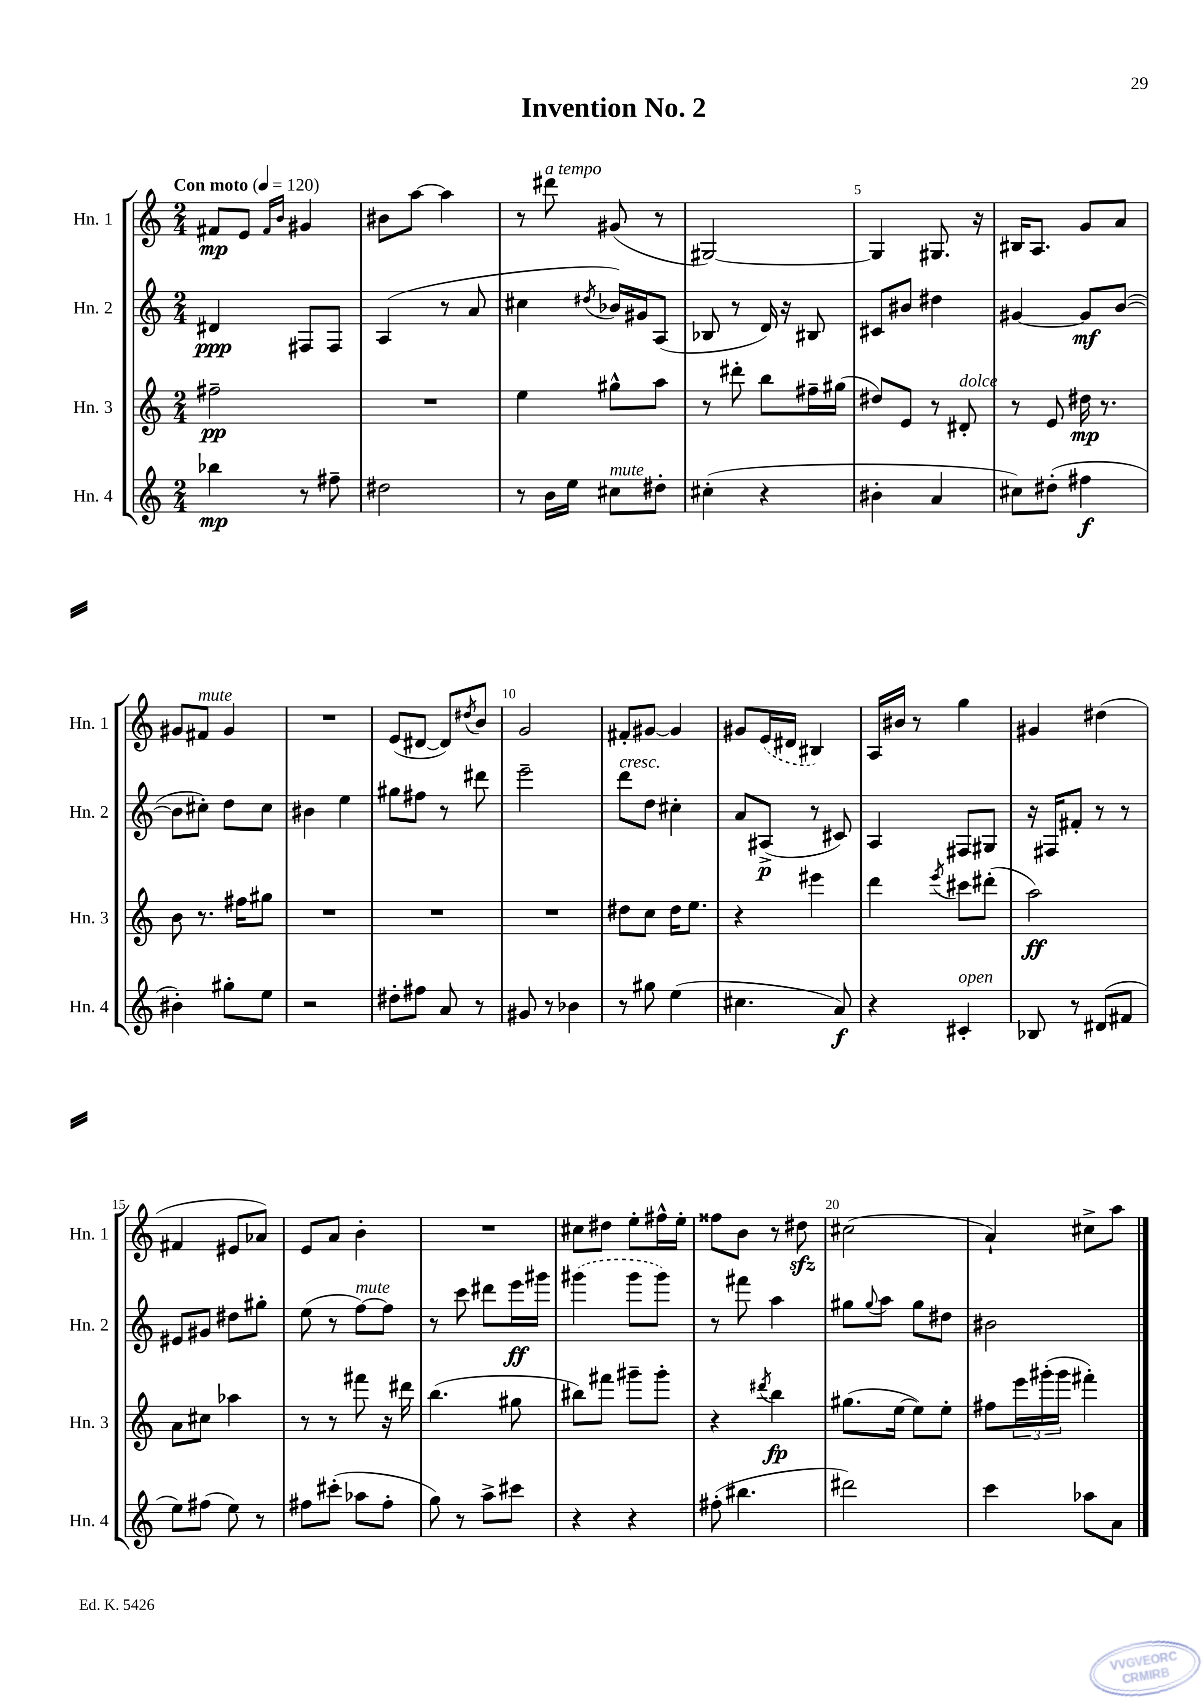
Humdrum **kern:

**kern	**dynam	**kern	**dynam	**kern	**dynam	**kern	**dynam
*part4	*part4	*part3	*part3	*part2	*part2	*part1	*part1
*staff4	*staff4	*staff3	*staff3	*staff2	*staff2	*staff1	*staff1
*I"Hn. 4	*	*I"Hn. 3	*	*I"Hn. 2	*	*I"Hn. 1	*
*I'Hn. 4	*	*I'Hn. 3	*	*I'Hn. 2	*	*I'Hn. 1	*
*clefG2	*	*clefG2	*	*clefG2	*	*clefG2	*
*k[]	*	*k[]	*	*k[]	*	*k[]	*
*M2/4	*	*M2/4	*	*M2/4	*	*M2/4	*
*MM120	*	*MM120	*	*MM120	*	*MM120	*
=1	=1	=1	=1	=1	=1	=1	=1
!	!	!	!	!	!	!LO:TX:a:B:t=Con moto	!
4bb-X\	mp	2ff#X~\	pp	4d#X/	ppp	8f#X/L	mp
.	.	.	.	.	.	8e/J	.
.	.	.	.	.	.	16qqf#/LL	.
.	.	.	.	.	.	16qqb/JJ	.
8r	.	.	.	8F#X/L	.	4g#X/	.
8ff#X~\	.	.	.	8F#/J	.	.	.
=2	=2	=2	=2	=2	=2	=2	=2
2dd#X\	.	2r	.	(4A/	.	8b#X\L	.
.	.	.	.	.	.	[8aa\J	.
.	.	.	.	8r	.	4aa\]	.
.	.	.	.	8a/	.	.	.
=3	=3	=3	=3	=3	=3	=3	=3
8r	.	4ee\	.	4cc#X\	.	8r	.
!	!	!	!	!	!	!LO:TX:a:i:t=a tempo	!
16b\LL	.	.	.	.	.	8ddd#X\	.
16ee\JJ	.	.	.	.	.	.	.
.	.	.	.	8qdd#X/	.	.	.
!LO:TX:a:i:t=mute	!	!	!	!	!	!	!
8cc#X\L	.	8gg#X^^\L	.	16b-X/LL)	.	(8g#X/	.
.	.	.	.	16g#X/J	.	.	.
8dd#X'\J	.	8aa\J	.	(8A/J	.	8r	.
=4	=4	=4	=4	=4	=4	=4	=4
(4cc#X'\	.	8r	.	8B-X/	.	[2G#X/)	.
.	.	8ddd#X'\	.	8r	.	.	.
4r	.	8bb\L	.	16d/)	.	.	.
.	.	.	.	16r	.	.	.
.	.	16ff#X~\L	.	8B#X/	.	.	.
.	.	(16gg#X\JJ	.	.	.	.	.
=5	=5	=5	=5	=5	=5	=5	=5
4b#X'\	.	8dd#X/L)	.	8c#X/L	.	4G#/]	.
.	.	8e/J	.	8b#X/J	.	.	.
4a/	.	8r	.	4dd#X\	.	8.G#X/	.
!	!	!LO:TX:a:i:t=dolce	!	!	!	!	!
.	.	8d#X'/	.	.	.	.	.
.	.	.	.	.	.	16r	.
=6	=6	=6	=6	=6	=6	=6	=6
8cc#X\L)	.	8r	.	[4g#X/	.	16B#X/KL	.
.	.	.	.	.	.	8.A/J	.
(8dd#X'\J	.	8e/	.	.	.	.	.
4ff#X\	f	16dd#X\	mp	8g#/L]	mf	8g/L	.
.	.	8.r	.	.	.	.	.
.	.	.	.	([8b/J	.	8a/J	.
!!LO:LB:g=z
=7	=7	=7	=7	=7	=7	=7	=7
4b#X'\)	.	8b\	.	8b\L]	.	8g#X/L	.
!	!	!	!	!	!	!LO:TX:a:i:t=mute	!
.	.	8.r	.	8cc#X'\J)	.	8f#X/J	.
8gg#X'\L	.	.	.	8dd\L	.	4g#/	.
.	.	16ff#X\KL	.	.	.	.	.
8ee\J	.	8gg#X\J	.	8cc#\J	.	.	.
=8	=8	=8	=8	=8	=8	=8	=8
2r	.	2r	.	4b#X\	.	2r	.
.	.	.	.	4ee\	.	.	.
=9	=9	=9	=9	=9	=9	=9	=9
8dd#X'\L	.	2r	.	8gg#X\L	.	(8e/L	.
8ff#X\J	.	.	.	8ff#X\J	.	[8d#X/J	.
8a/	.	.	.	8r	.	8d#/L])	.
.	.	.	.	.	.	8qdd#X/	.
8r	.	.	.	8ddd#X\	.	8b/J	.
=10	=10	=10	=10	=10	=10	=10	=10
8g#X/	.	2r	.	2eee~\	.	2g/	.
8r	.	.	.	.	.	.	.
4b-X\	.	.	.	.	.	.	.
=11	=11	=11	=11	=11	=11	=11	=11
!	!	!	!	!LO:TX:a:i:t=cresc.	!	!	!
8r	.	8dd#X\L	.	8ddd\L	.	8f#X'/L	.
8gg#X\	.	8cc\J	.	8dd\J	.	[8g#X/J	.
(4ee\	.	16dd#\KL	.	4cc#X'\	.	4g#/]	.
.	.	8.ee\J	.	.	.	.	.
=12	=12	=12	=12	=12	=12	=12	=12
4.cc#X\	.	4r	.	8a/L	.	8g#X/L	.
.	.	.	.	(8A#X^/J	p	(16e/L	.
.	.	.	.	.	.	16d#X/JJ	.
.	.	4eee#X\	.	8r	.	4B#X/)	.
8a/)	f	.	.	8c#X/)	.	.	.
=13	=13	=13	=13	=13	=13	=13	=13
4r	.	4ddd\	.	4A/	.	16A/LL	.
.	.	.	.	.	.	16b#X/JJ	.
.	.	.	.	.	.	8r	.
.	.	8qeee/	.	.	.	.	.
!LO:TX:a:i:t=open	!	!	!	!	!	!	!
4c#X'/	.	8ccc#X\L	.	8F#X/L	.	4gg\	.
.	.	(8ddd#X'\J	.	8G#X/J	.	.	.
=14	=14	=14	=14	=14	=14	=14	=14
8B-X/	.	2aa\)	ff	16r	.	4g#X/	.
.	.	.	.	16F#X/KL	.	.	.
8r	.	.	.	8f#X'/J	.	.	.
(8d#X/L	.	.	.	8r	.	(4dd#X\	.
8f#X/J	.	.	.	8r	.	.	.
!!LO:LB:g=z
=15	=15	=15	=15	=15	=15	=15	=15
8ee\L)	.	8a\L	.	8e#X/L	.	4f#X/	.
(8ff#X\J	.	8cc#X\J	.	8g#X/J	.	.	.
8ee\)	.	4aa-X\	.	8dd#X\L	.	8e#X/L	.
8r	.	.	.	8gg#X'\J	.	8a-X/J)	.
=16	=16	=16	=16	=16	=16	=16	=16
8ff#X\L	.	8r	.	(8ee\	.	8e/L	.
(8ccc#X'\J	.	8r	.	8r	.	8a/J	.
!	!	!	!	!LO:TX:a:i:t=mute	!	!	!
8aa-X\L	.	8fff#X\	.	[8ff\L)	.	4b'\	.
8ff#'\J	.	16r	.	8ff\J]	.	.	.
.	.	16ddd#X\	.	.	.	.	.
=17	=17	=17	=17	=17	=17	=17	=17
8gg\)	.	(4.bb\	.	8r	.	2r	.
8r	.	.	.	8ccc\	.	.	.
8aa^\L	.	.	.	8ddd#X\L	.	.	.
8ccc#X\J	.	8gg#X\	.	16eee\L	ff	.	.
.	.	.	.	16ggg#X\JJ	.	.	.
=18	=18	=18	=18	=18	=18	=18	=18
4r	.	8bb#X\L)	.	(4ggg#X\	.	8cc#X\L	.
.	.	8fff#X\J	.	.	.	8dd#X\J	.
4r	.	8ggg#X~\L	.	8ggg#\L	.	8ee'\L	.
.	.	8ggg#'\J	.	8ggg#\J)	.	16ff#X^^\L	.
.	.	.	.	.	.	16ee'\JJ	.
=19	=19	=19	=19	=19	=19	=19	=19
(8ff#X'\	.	4r	.	8r	.	8ff##X\L	.
4.bb#X\	.	.	.	8fff#X\	.	8b\J	.
.	.	8qddd#X/	.	.	.	.	.
.	.	4bb\	fp	4aa\	.	8r	.
.	.	.	.	.	.	8dd#Xzz\	.
=20	=20	=20	=20	=20	=20	=20	=20
2ddd#X\)	.	(8.gg#X\L	.	8gg#X\L	.	(2cc#X\	.
.	.	.	.	8qqgg#/	.	.	.
.	.	.	.	8aa\J	.	.	.
.	.	[16ee\Jk	.	.	.	.	.
.	.	8ee\L])	.	8gg#\L	.	.	.
.	.	8ee'\J	.	8dd#X\J	.	.	.
=21	=21	=21	=21	=21	=21	=21	=21
4ccc\	.	8ff#X\L	.	2b#X\	.	4a`/)	.
.	.	24eee\L	.	.	.	.	.
.	.	(24ggg#X'\	.	.	.	.	.
.	.	24ggg#\JJ	.	.	.	.	.
8aa-X\L	.	4fff#X'\)	.	.	.	8cc#X^\L	.
8a\J	.	.	.	.	.	8aa\J	.
==	==	==	==	==	==	==	==
*-	*-	*-	*-	*-	*-	*-	*-
